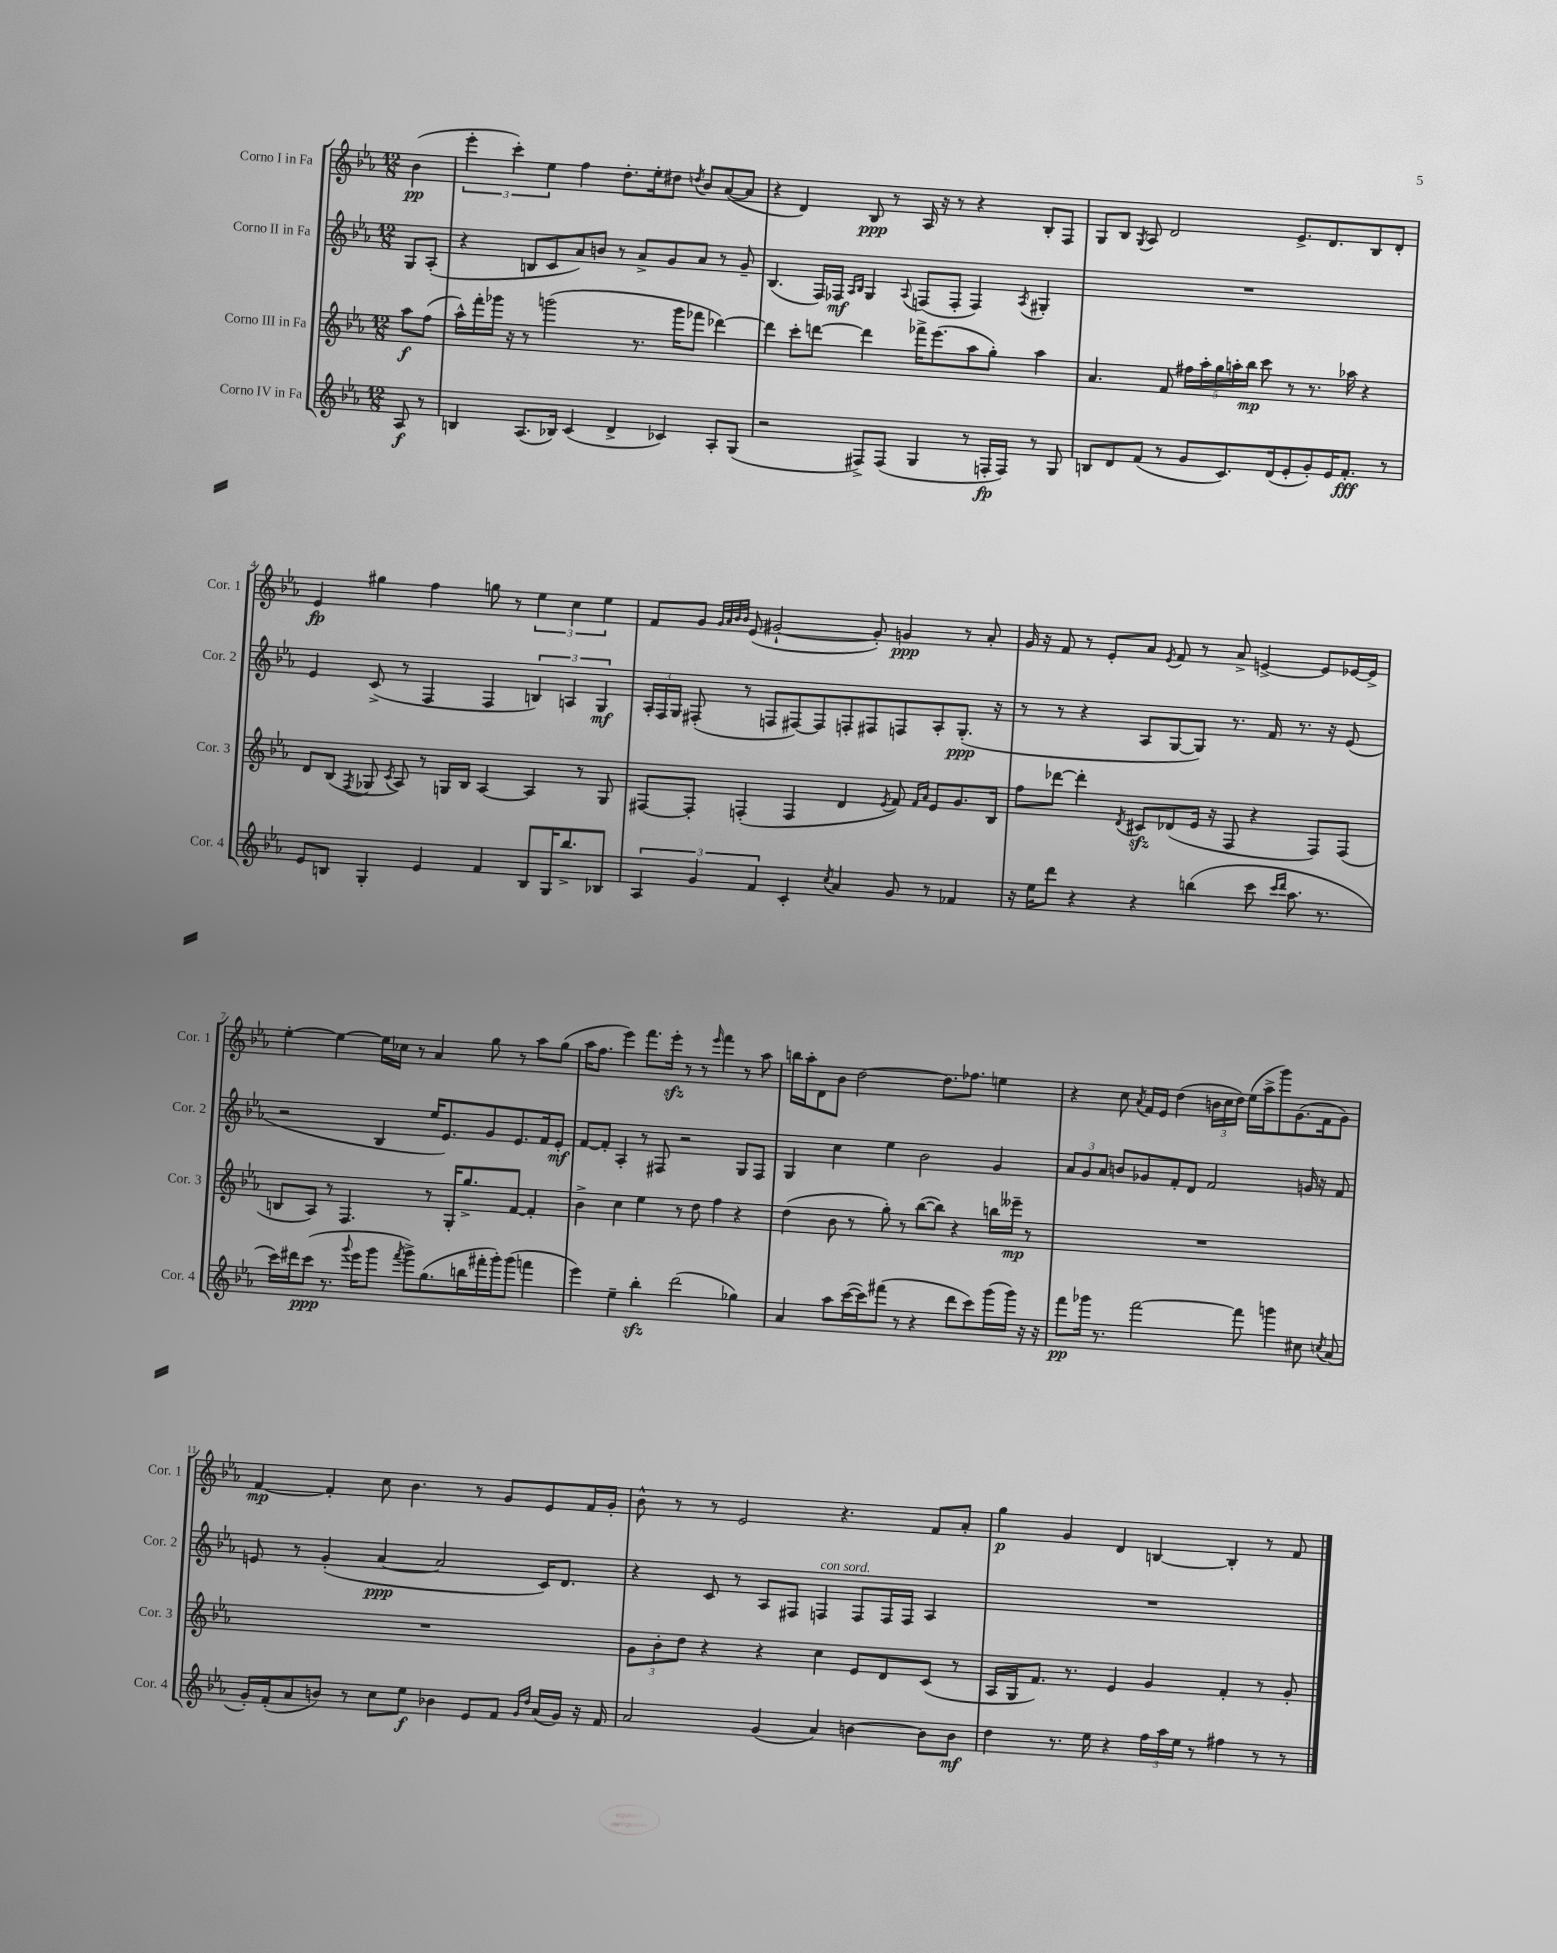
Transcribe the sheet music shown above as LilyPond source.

<<
\new StaffGroup <<
\new Staff = "s0" \with { instrumentName = "Corno I in Fa" shortInstrumentName = "Cor. 1" } {
    \clef treble \key ees \major \numericTimeSignature \time 12/8 \partial 4
    \autoBeamOff bes'4\pp( |
    \tuplet 3/2 { ees'''4-. c'''4-.) ees''4 } f''4 d''8.[-. ees''16-. dis''8] \acciaccatura { d''8 } bes'8[ aes'8~( aes'8] |
    r4 d'4) bes8\ppp r8 aes16 r16 r8 r4 bes8[-. f8] |
    g8[ bes8] \acciaccatura { g8 } aes8 d'2 ees'8.[-> d'8. bes8 d'8]-. |
    ees'4\fp gis''4 f''4 g''8 r8 \tuplet 3/2 { ees''4 c''4 ees''4 } |
    f'8[ g'8] \grace { g'32[ aes'32 bes'32 bes'32] } ees'8( gis'2~-! gis'8-.) g'4\ppp r8 aes'8-. |
    g'16 r16 f'8 r8 ees'8[-. aes'8] \acciaccatura { ees'8 } f'8 r8 aes'8-> e'4~-> e'8[ ees'16~ ees'16]-> |
    ees''4~-. ees''4~ ees''16[ ces''16] r8 aes'4 g''8 r8 aes''8[ g''8]( |
    aes''16[ f''8.] ees'''4) f'''8.[ ees'''16]-.\sfz r8 r8 \grace { ees'''16 } f'''4 r8 aes''8 |
    b''16[ aes''16-. d'8 bes'8] d''2~ d''8.[ fes''8.] e''4 |
    r4 c''8 \acciaccatura { aes'8 } f'16[ ees'16] d''4( \tuplet 3/2 { b'16[ c''16 d''16]) } ees''16[( aes''16-> g'''8) g'8.( f'16 g'8]) |
    f'4~\mp f'4-. c''8 bes'4. r8 g'8[ ees'8 f'16 g'16]-. |
    bes'8-^ r8 r8 ees'2 r4. f'8[ aes'8]-. |
    g''4\p g'4 d'4 b4~ b4-. r8 f'8 \bar "|." |
}
\new Staff = "s1" \with { instrumentName = "Corno II in Fa" shortInstrumentName = "Cor. 2" } {
    \clef treble \key ees \major \numericTimeSignature \time 12/8 \partial 4
    \autoBeamOff g8[ aes8]-.( |
    r4 b8[ c'8 aes'8) b'8] r8 aes'8[-> g'8 aes'8] r8 g'8-- |
    bes4.( f16[) fes16]\mf \grace { aes16[ bes16] } g4 \appoggiatura { aes8 } f8[( f8]-. f4) \acciaccatura { aes8 } gis4-. |
    R1. |
    ees'4 c'8->( r8 f4 f4 \tuplet 3/2 { b4) a4 g4\mf } |
    \tuplet 3/2 { aes16[-. f16 g16] } fis8-.( r8 f8[ fis8~) fis8 f8-. fis8 f8 aes8-. g8.]-.\ppp( r16 |
    r8 r8 r4 aes8[ g8~ g8]) r8. f'16 r8. r16 ees'8( |
    r2 bes4 ees''16[ ees'8.) g'8 ees'8. f'16 ees'8]-.\mf |
    f'8[~ f'8]-. aes4-. r8 fis8 r2 g8[ fis8] |
    g4 c''4 ees''4 bes'2 g'4 |
    \tuplet 3/2 { aes'8[ g'8 aes'8] } b'8[ ges'8 f'8-. d'8] f'2 g'16 r16 f'8 |
    e'8 r8 g'4-.( aes'4~\ppp aes'2 c'16[) d'8.] |
    r4 c'8 r8 aes8[ fis8] f4^\markup { \italic "con sord." } f8[ f16 f16] aes4 |
    R1. \bar "|." |
}
\new Staff = "s2" \with { instrumentName = "Corno III in Fa" shortInstrumentName = "Cor. 3" } {
    \clef treble \key ees \major \numericTimeSignature \time 12/8 \partial 4
    \autoBeamOff aes''8[\f f''8]( |
    aes''16[-^) f'''16-. ges'''16] r16 r8 g'''2( r8. g'''16[ fes'''8] des'''4~) |
    des'''4 c'''8[-. d'''8]~ d'''4 fes'''16[-> ees'''8.( aes''8 g''8]-.) aes''4 |
    aes'4. f'8 \tuplet 5/4 { fis''16[ aes''16-. g''16 a''16-. bes''16]\mp } c'''8 r8 r8. aes''16 r4 |
    d'8[ bes8]( \acciaccatura { f8 } ges8 \acciaccatura { c'8 } aes8) r8 g16[ bes16] aes4~ aes4 r8 g8 |
    fis8[~ fis8]-. f4-.( f4 d'4 \acciaccatura { ees'8 } f'8) \grace { f'16[ aes'16] } ees'8[ g'8. bes16] |
    f''8[ des'''8]~ des'''4-. \acciaccatura { d'8 } cis'8[\sfz des'8( ees'16] r16 f8 r4 f8[) f8]( |
    b8[ aes8]) r8 f4. r8 g16[-. g''8.-> f'8]~ f'4-. |
    bes'4-> c''4 ees''4 r8 d''8 f''4 r4 |
    d''4( bes'8 r8 g''8-.) r8 bes''8[~( bes''8]) r4 b''16[ eeses'''16]--\mp r8 |
    R1. |
    R1. |
    \tuplet 3/2 { g'8[ bes'8-. d''8] } r4 r4 c''4 ees'8[ d'8 c'8]( r8 |
    aes16[ g16 f'8.]) r8. ees'4 g'4 f'4-. r8 g'8-. \bar "|." |
}
\new Staff = "s3" \with { instrumentName = "Corno IV in Fa" shortInstrumentName = "Cor. 4" } {
    \clef treble \key ees \major \numericTimeSignature \time 12/8 \partial 4
    \autoBeamOff aes8\f r8 |
    b4 aes8.[( bes16]) c'4( d'4-> ces'4) aes8[-. g8]( |
    r2 fis8[->) fis8]( g4 r8 f16[-.\fp f16]) r8 g8 |
    b8[ d'8 f'8]( r8 g'8[ c'8.) d'16( ees'8-. g'8-.) ees'16 f'8.]-.\fff r8 |
    ees'8[ b8] g4-. ees'4 f'4 b8[ g16 bes''8.-> bes8] |
    \tuplet 3/2 { aes4 g'4 f'4 } c'4-. \acciaccatura { c''8 } aes'4 g'8 r8 fes'4 |
    r16 ees''16[ d'''8] r4 r4 b''4( c'''8 \grace { c'''16[ d'''16] } aes''8. r8. |
    c'''16[) dis'''16 c'''8]\ppp( r8. \appoggiatura { g'''8 } ees'''16[ g'''8] \acciaccatura { f'''8 } g'''8[->) g''8.( b''16 fis'''16-. g'''16-.) g'''8]( f'''4 |
    ees'''4) ees''4-- bes''4-.\sfz d'''2( ges''4) |
    aes'4 aes''8[ c'''16~( c'''16) fis'''8]( r8 r4 d'''8[ c'''8) g'''16( g'''16]) r16 r16 |
    f'''8[\pp ges'''16] r8. f'''2~ f'''8 g'''4 cis''8 \acciaccatura { c''8 } aes'8( |
    g'16[-.) f'16-.( aes'8 b'8]) r8 c''8[ ees''8]\f bes'4 ees'8[ f'8] \grace { g'16[ d''16] } aes'16[( g'16]) r16 f'16 |
    aes'2 g'4( aes'4) b'4~ b'8[ b'8]\mf |
    d''4 r8. ees''16 r4 \tuplet 3/2 { f''16[ aes''16 ees''16] } r8 fis''4 r8 r8 \bar "|." |
}
>>
>>
